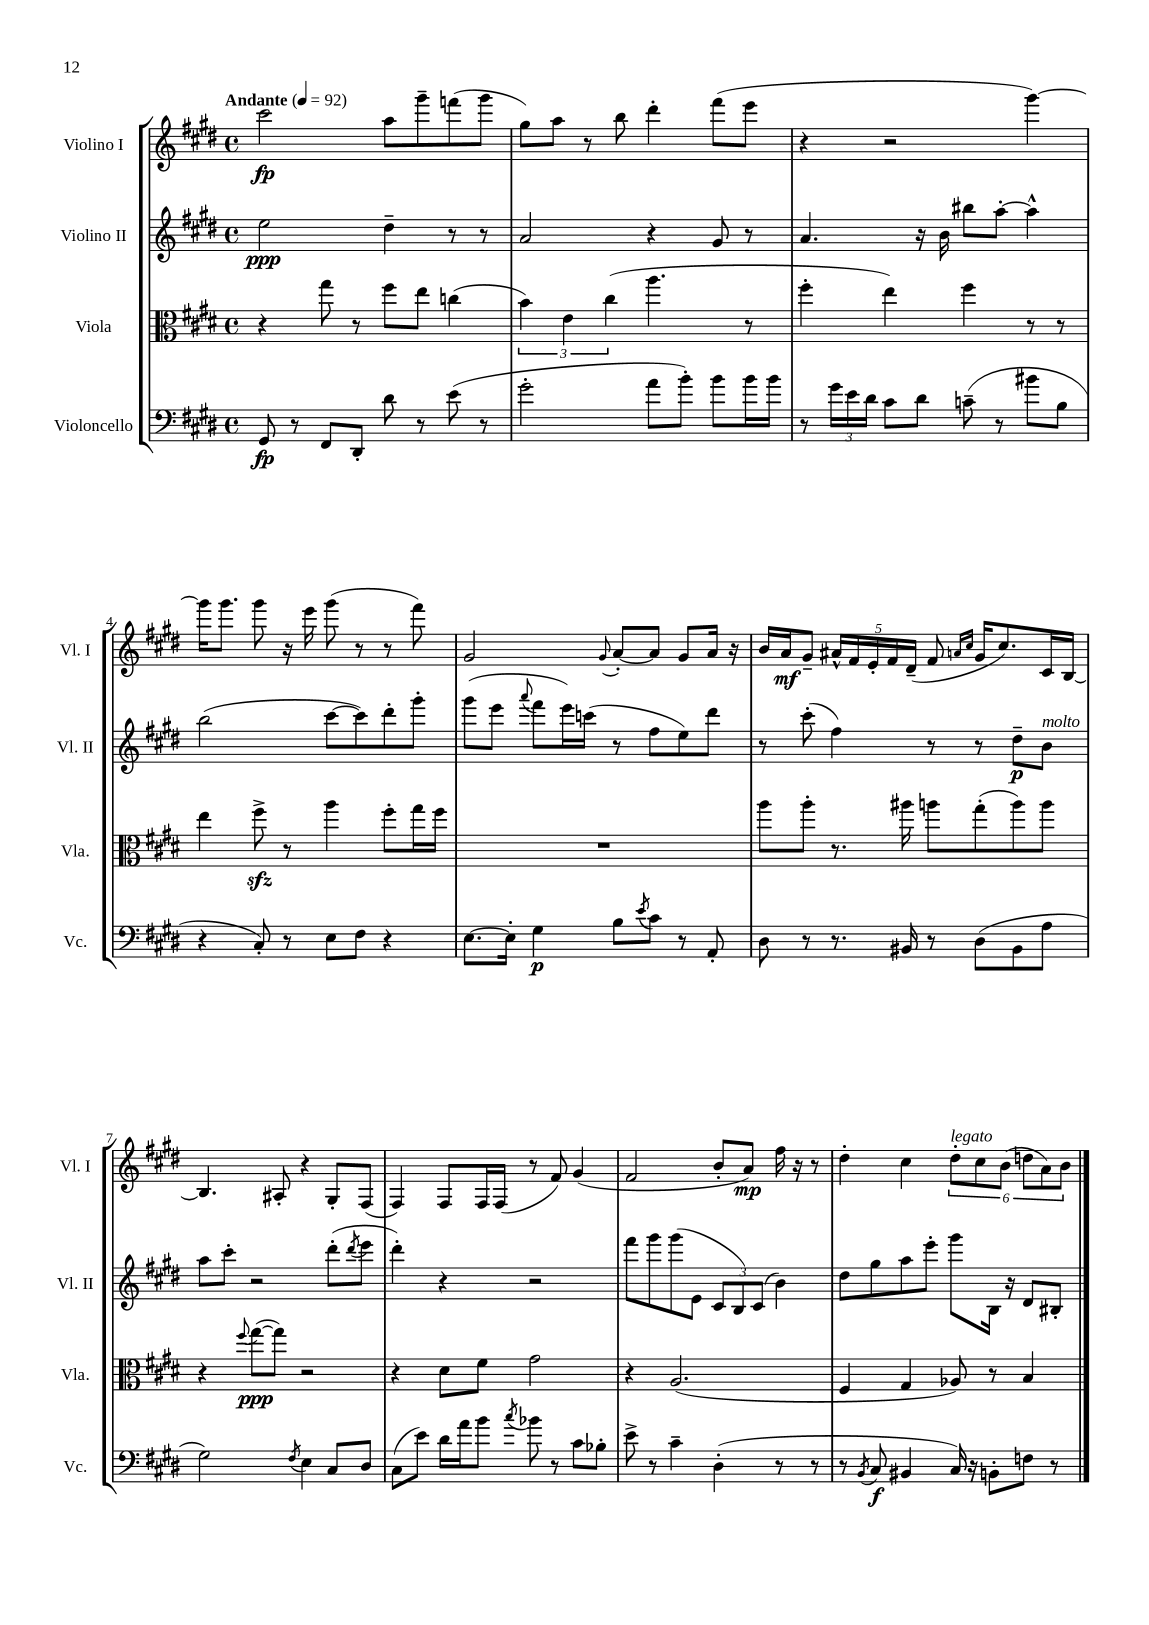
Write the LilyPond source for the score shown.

<<
\new StaffGroup <<
\new Staff = "s0" \with { instrumentName = "Violino I" shortInstrumentName = "Vl. I" } {
    \clef treble \key e \major \defaultTimeSignature \time 4/4 \tempo "Andante" 4 = 92
    cis'''2\fp a''8 gis'''8-- f'''8( gis'''8 |
    gis''8) a''8 r8 b''8 dis'''4-. fis'''8( e'''8 |
    r4 r2 gis'''4~) |
    gis'''16 gis'''8. gis'''8 r16 e'''16 gis'''8( r8 r8 fis'''8) |
    gis'2 \appoggiatura { gis'8 } a'8~-. a'8 gis'8 a'16 r16 |
    b'16 a'16\mf gis'8-- \tuplet 5/4 { ais'16-^ fis'16 e'16-. fis'16 dis'16--( } fis'8 \grace { a'16 cis''16 } gis'16 cis''8.) cis'16 b16~ |
    b4. ais8-. r4 gis8-. fis8( |
    fis4) fis8 fis16 fis16( r8 fis'8) gis'4( |
    fis'2 b'8-. a'8\mp) fis''16 r16 r8 |
    dis''4-. cis''4 \tuplet 6/4 { dis''8-.^\markup { \italic "legato" } cis''8 b'8( d''8 a'8) b'8 } \bar "|." |
}
\new Staff = "s1" \with { instrumentName = "Violino II" shortInstrumentName = "Vl. II" } {
    \clef treble \key e \major \defaultTimeSignature \time 4/4
    e''2\ppp dis''4-- r8 r8 |
    a'2 r4 gis'8 r8 |
    a'4. r16 b'16 bis''8 a''8~-. a''4-^ |
    b''2( cis'''8~ cis'''8) dis'''8-. gis'''8-. |
    gis'''8( e'''8 \appoggiatura { a'''8 } fis'''8 e'''16) c'''16( r8 fis''8 e''8) dis'''8 |
    r8 cis'''8-.( fis''4) r8 r8 dis''8--\p b'8^\markup { \italic "molto" } |
    a''8 cis'''8-. r2 dis'''8-.( \acciaccatura { dis'''8 } e'''8 |
    dis'''4-.) r4 r2 |
    fis'''8 gis'''8 gis'''8( e'8 \tuplet 3/2 { cis'8 b8) cis'8( } b'4) |
    dis''8 gis''8 a''8 e'''8-. gis'''8 b16 r16 dis'8 bis8-. \bar "|." |
}
\new Staff = "s2" \with { instrumentName = "Viola" shortInstrumentName = "Vla." } {
    \clef alto \key e \major \defaultTimeSignature \time 4/4
    r4 gis''8 r8 fis''8 e''8 c''4( |
    \tuplet 3/2 { b'4) e'4 cis''4( } a''4. r8 |
    fis''4-. e''4) fis''4 r8 r8 |
    e''4 fis''8->\sfz r8 a''4 fis''8-. gis''16 fis''16 |
    R1 |
    a''8 a''8-. r8. ais''16 a''8 gis''8-.( a''8) a''8 |
    r4 \appoggiatura { fis''8 } gis''8~\ppp( gis''8) r2 |
    r4 dis'8 fis'8 gis'2 |
    r4 a2.( |
    fis4 gis4 aes8) r8 b4 \bar "|." |
}
\new Staff = "s3" \with { instrumentName = "Violoncello" shortInstrumentName = "Vc." } {
    \clef bass \key e \major \defaultTimeSignature \time 4/4
    gis,8\fp r8 fis,8 dis,8-. dis'8 r8 e'8( r8 |
    gis'2-. a'8 b'8-.) b'8 b'16 b'16 |
    r8 \tuplet 3/2 { gis'16 e'16 dis'16 } cis'8 dis'8 c'8--( r8 bis'8 b8 |
    r4 cis8-.) r8 e8 fis8 r4 |
    e8.~ e16-. gis4\p b8 \acciaccatura { e'8 } cis'8 r8 a,8-. |
    dis8 r8 r8. bis,16 r8 dis8( bis,8 a8 |
    gis2) \acciaccatura { fis8 } e4 cis8 dis8 |
    cis8( e'8) dis'16 a'16 b'8 \acciaccatura { cis''8 } bes'8 r8 cis'8 bes8-. |
    e'8-> r8 cis'4-- dis4-.( r8 r8 |
    r8 \acciaccatura { b,8 } cis8\f bis,4 cis16) r16 b,8-. f8 r8 \bar "|." |
}
>>
>>
